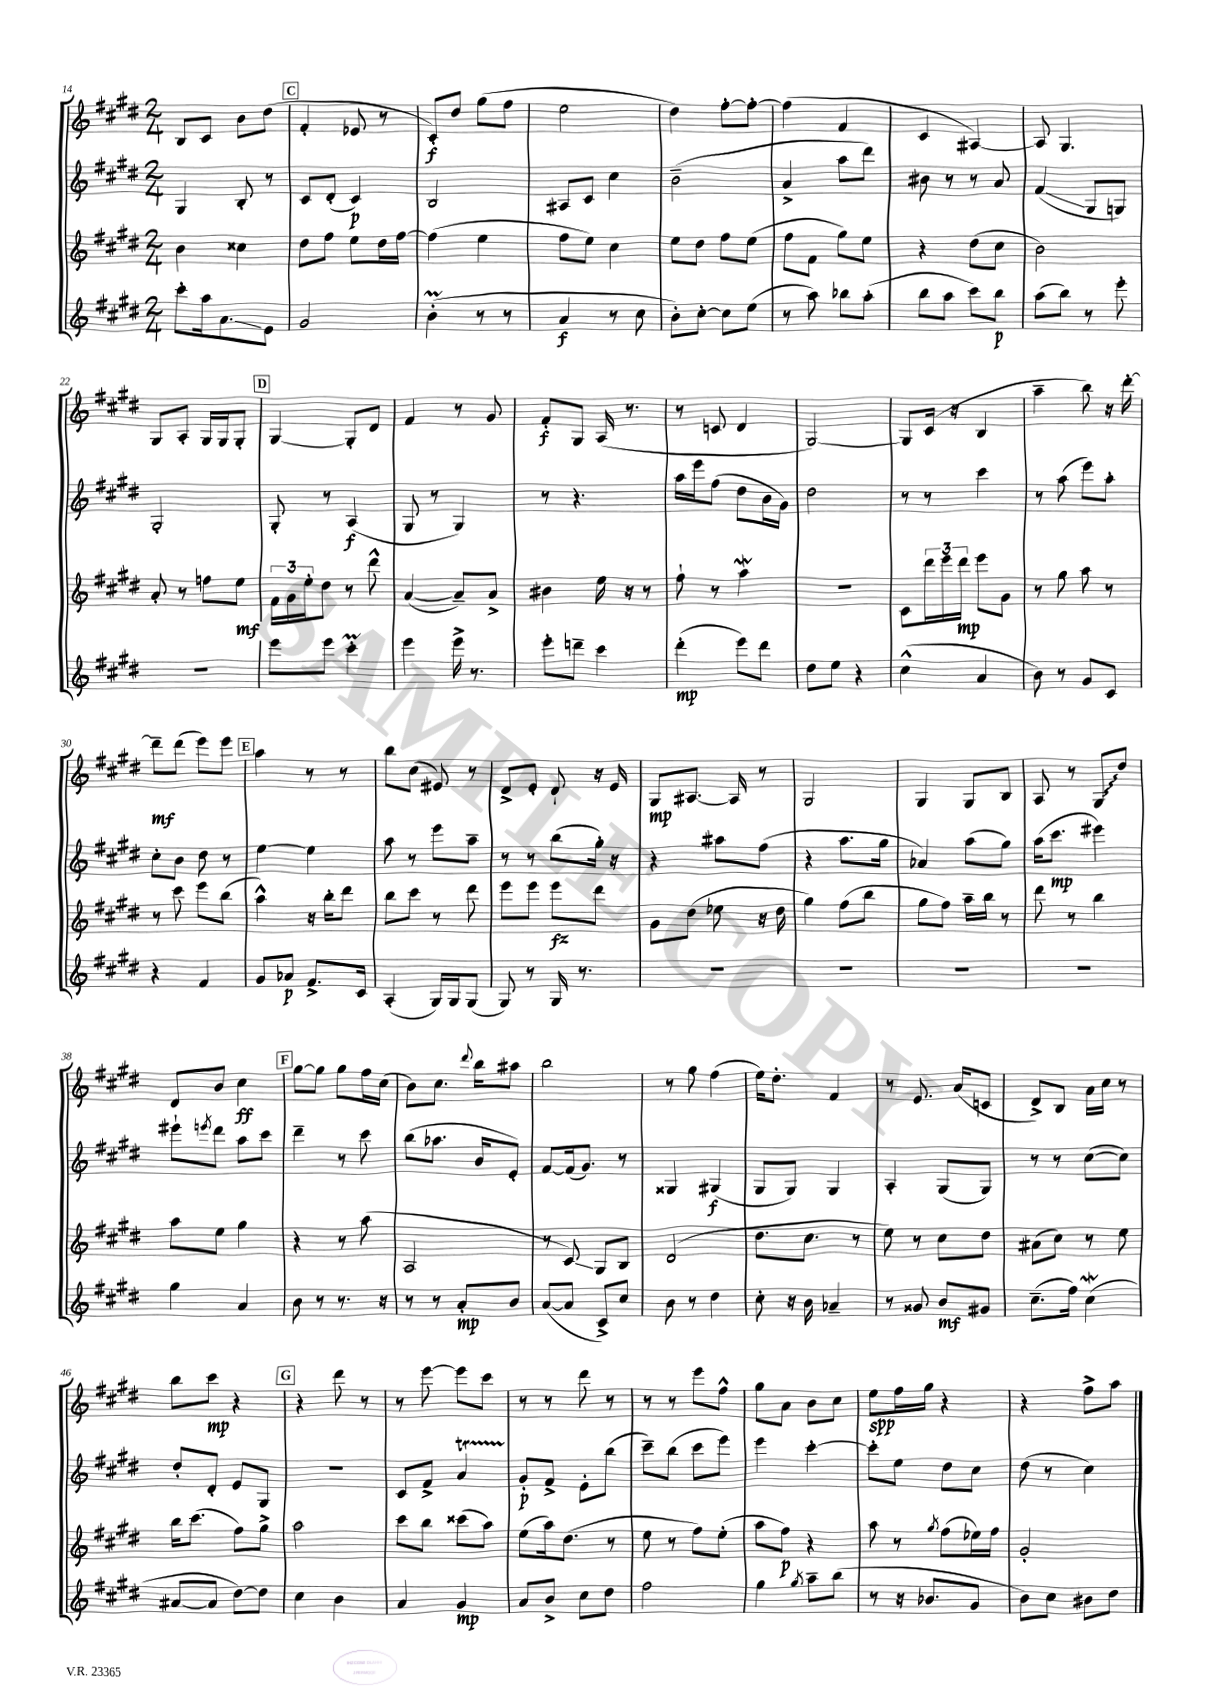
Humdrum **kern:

**kern	**kern	**kern	**kern
*staff4	*staff3	*staff2	*staff1
*clefG2	*clefG2	*clefG2	*clefG2
*k[f#c#g#d#]	*k[f#c#g#d#]	*k[f#c#g#d#]	*k[f#c#g#d#]
*M2/4	*M2/4	*M2/4	*M2/4
8ccc#'	4b	4G#	8B
16aa	.	.	8c#
8.a	.	.	.
.	4cc##	8B'	8b
8e	.	8r	(8dd#
=	=	=	=
2g#	8dd#	8c#	4f#'
.	8ff#	(8d#'	.
.	8ee	4c#)	8e-
.	16dd#	.	8r
.	[16ff#	.	.
=	=	=	=
(4b'	(4ff#]	2B	8c#')
.	.	.	8dd#
8r	4ee	.	(8gg#
8r	.	.	8ff#
=	=	=	=
4a	8ff#	8A#	2ee
.	8ee)	8c#	.
8r	4cc#	4cc#	.
8cc#	.	.	.
=	=	=	=
8b')	8ee	(2b~	4dd#)
[8cc#'	8dd#	.	.
8cc#]	8ff#	.	[8ff#'
(8ee	(8ee	.	8ff#'_
=	=	=	=
8r	8ff#	4a^	(4ff#]
8aa)	8f#	.	.
8bb-	8gg#)	8aa	4f#
(8aa'	8ee	8ddd#)	.
=	=	=	=
8bb	4r	8b#	4c#
8aa	.	8r	.
8ccc#)	(8dd#	8r	[4A#)
8bb	8cc#	8a	.
=	=	=	=
(8aa	2b)	(4f#	8A#]
8bb)	.	.	4.G#
8r	.	8G#	.
8eee'	.	8G)	.
=	=	=	=
2r	8a'	2G#'	8G#
.	8r	.	8A'
.	8ff	.	16G#
.	.	.	16G#
.	8ee	.	8G#'
=	=	=	=
8eee	24f#	8G#'	[4G#
.	24g#	.	.
.	24ee'	.	.
8eee	8dd#	8r	.
4ccc#'	8r	(4A	8G#']
.	8ddd#^^	.	8d#
=	=	=	=
4eee	([4a	8G#	4f#
.	.	8r	.
16eee^	8a~])	4G#)	8r
8.r	.	.	.
.	8a^	.	8g#
=	=	=	=
8eee'	4b#	8r	8f#'
8ddd~	.	4.r	8G#
4ccc#	16ee	.	(16A
.	16r	.	8.r
.	8r	.	.
=	=	=	=
(4ddd#'	8ff#`	16aa	8r
.	.	16eee	.
.	8r	(8ff#	8c
8eee)	4aa	8dd#	4d#
8ddd#	.	16b	.
.	.	16g#)	.
=	=	=	=
8dd#	2r	2dd#	[2G#)
8ee	.	.	.
4r	.	.	.
=	=	=	=
(4cc#^^	8c#	8r	8G#]
.	24ddd#	8r	(16c#
.	24eee	.	.
.	.	.	16r
.	24ddd#	.	.
4a	8eee	4ccc#	4B
.	8g#	.	.
=	=	=	=
8b)	8r	8r	4aa~
8r	8gg#	(8aa	.
8g#	8aa	8eee)	8bb)
8c#	8r	8aa'	16r
.	.	.	[16ddd#'
=	=	=	=
4r	8r	8cc#'	8ddd#~]
.	8ccc#	8b	(8ddd#
4f#	8eee	8dd#	8eee)
.	(8bb	8r	8eee
=	=	=	=
8g#	4aa^^)	[4ee	4aa
8a-	.	.	.
8.f#^	16r	4ee]	8r
.	16bb'	.	.
.	8ddd#	.	8r
16c#	.	.	.
=	=	=	=
(4A'	8bb	8aa	8bb
.	8ccc#	8r	(8cc#
16G#)	8r	8eee	8e#)
16G#	.	.	.
(8G#	8ddd#	8aa~	8r
=	=	=	=
8G#)	8eee	8r	8d#^
8r	8eee	8r	8e'
16G#	8eee	(8bb	8d#`
8.r	.	.	.
.	8ddd#	16gg#')	16r
.	.	16r	16e
=	=	=	=
2r	8g#	4r	8G#
.	(8dd#	.	[8.A#
.	8ee-	8aa#	.
.	.	.	16A#]
.	16r	(8ff#	8r
.	16dd#	.	.
=	=	=	=
2r	4gg#)	4r	2G#
.	(8ff#	8.aa	.
.	8bb	.	.
.	.	16gg#	.
=	=	=	=
2r	8gg#	4a-)	4G#
.	8ff#)	.	.
.	16aa~	(8aa	8G#
.	16bb	.	.
.	8r	8gg#)	8B
=	=	=	=
2r	8ddd#	(16aa	8A
.	.	8.ccc#	.
.	8r	.	8r
.	4bb	4eee#)	8G#
.	.	.	8dd#
=	=	=	=
4gg#	8aa	8eee#`	8d#
.	.	8qeee	.
.	8ee	8ddd#	8b
4a	4gg#	8aa	4cc#
.	.	8ccc#	.
=	=	=	=
8b	4r	4ddd#~	[8gg#
8r	.	.	8gg#]
8.r	8r	8r	8gg#
.	(8aa	8ccc#	16ff#
16r	.	.	(16cc#
=	=	=	=
8r	2A	(8bb	8b)
8r	.	8.aa-	8.cc#
8a'	.	.	.
.	.	.	8qqddd#
.	.	16b	16bb
8b	.	8e')	8aa#
=	=	=	=
([8a	8r	[8f#	2bb
8a]	8c#)	(16f#]	.
.	.	8.g#)	.
8c#^)	8G#	.	.
8cc#	8B	8r	.
=	=	=	=
8b	(2d#	4G##	8r
8r	.	.	8gg#
4dd#	.	(4G#	(4ff#
=	=	=	=
8cc#'	8.dd#	8G#	16ee)
.	.	.	8.dd#'
16r	.	8G#)	.
16b	8.cc#	.	.
4a-~	.	4G#	4f#
.	8r	.	.
=	=	=	=
8r	8ee)	4A'	8r
8g##	8r	.	8.e
8b	8cc#	(8G#	.
.	.	.	(16a
8g#	8dd#	8G#)	8c
=	=	=	=
(8.cc#~	(8a#	8r	8d#^)
.	8cc#)	8r	8B
16ff#)	.	.	.
(4cc#	8r	([8cc#	16a
.	.	.	16cc#
.	8ee	8cc#])	8r
=	=	=	=
[8a#	16bb	8dd#'	8bb
.	(8.ccc#	.	.
8a#]	.	8d#'	8ccc#
[8dd#)	8ff#)	8e	4r
8dd#]	8gg#^	8G#	.
=	=	=	=
4cc#	2aa	2r	4r
4b	.	.	8ddd#
.	.	.	8r
=	=	=	=
4a	8ccc#	8c#	8r
.	8bb	8f#^	[8eee
4g#	(8ccc##	4a	8eee]
.	8aa)	.	8ccc#
=	=	=	=
8a	(8ee	8g#'	8r
8b^	16aa)	8f#^	8r
.	(8.dd#	.	.
8cc#	.	8e'	8ddd#
8dd#	8r	(8bb	8r
=	=	=	=
2ff#	8ee	8ccc#~)	8r
.	8r	(8bb	8r
.	8ff#)	8ccc#	8eee
.	(8ee'	8eee)	8ff#^^
=	=	=	=
4gg#	8aa	4eee	8gg#
.	8ff#)	.	8a
8qgg#	.	.	.
8aa~	4r	[4ccc#'	8b
(8bb	.	.	8cc#
=	=	=	=
8r	8aa	8ccc#']	8ee
16r	8r	8ee	16ff#
8.b-	.	.	16gg#
.	8qgg#	.	.
.	(8ff#	8dd#	4r
8g#	16ee-)	8cc#	.
.	16ff#	.	.
=	=	=	=
8b)	2g#'	(8dd#	4r
8cc#	.	8r	.
8b#	.	4cc#)	8ff#^
8dd#	.	.	8aa
==	==	==	==
*-	*-	*-	*-
